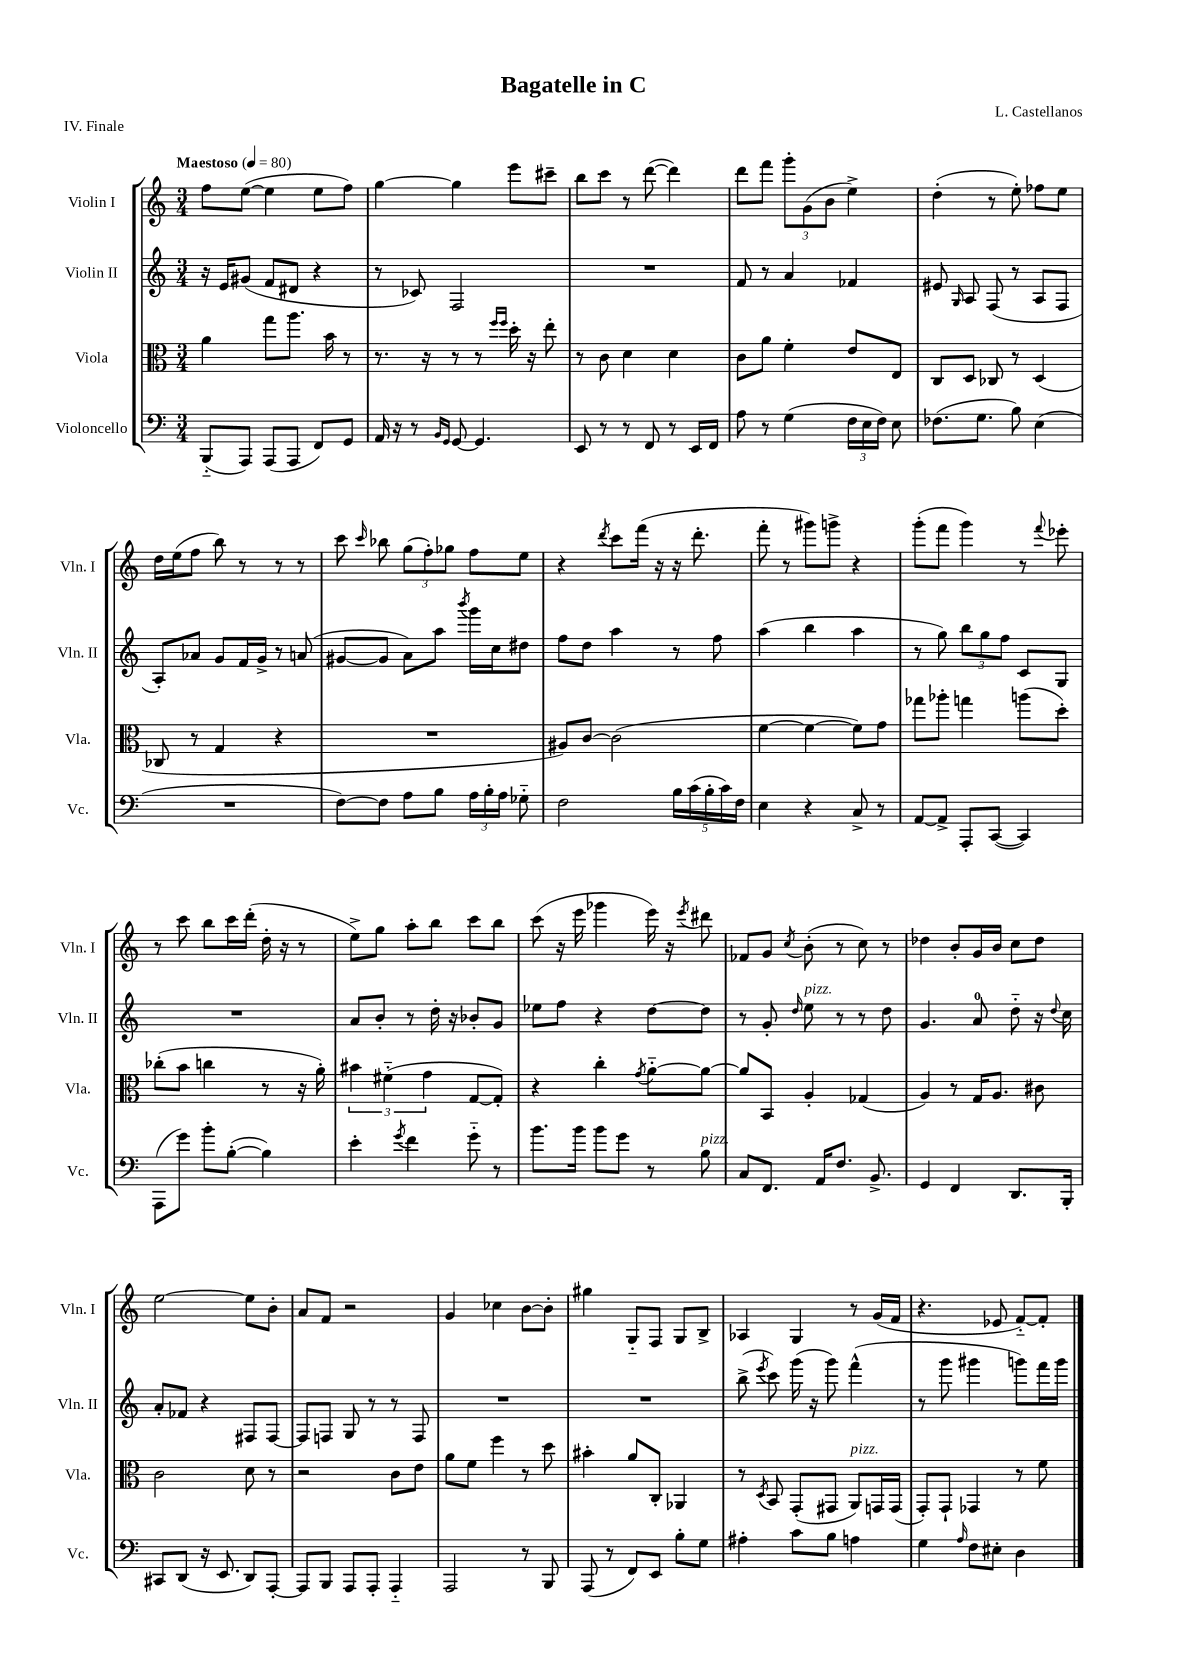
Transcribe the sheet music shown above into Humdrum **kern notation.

**kern	**kern	**kern	**kern
*part4	*part3	*part2	*part1
*staff4	*staff3	*staff2	*staff1
*I"Violoncello	*I"Viola	*I"Violin II	*I"Violin I
*I'Vc.	*I'Vla.	*I'Vln. II	*I'Vln. I
*clefF4	*clefC3	*clefG2	*clefG2
*k[]	*k[]	*k[]	*k[]
*M3/4	*M3/4	*M3/4	*M3/4
*MM80	*MM80	*MM80	*MM80
=1	=1	=1	=1
!	!	!	!LO:TX:a:B:t=Maestoso
(8BBB/L	4a\	16r	8ff\L
.	.	16e/KL	.
8AAA/J)	.	(8g#X/J	([8ee\J
(8AAA/L	8gg\L	8f/L	4ee\]
8AAA/J	8.aa\J	8d#X/J	.
8FF/L)	.	4r	8ee\L
.	16b\	.	.
8GG/J	8r	.	8ff\J)
=2	=2	=2	=2
16AA/	8.r	8r	[4gg\
16r	.	.	.
8r	.	8c-X/)	.
.	16r	.	.
16qqBB/LL	.	.	.
16qqGG/JJ	.	.	.
[8GG/	8r	2F/	4gg\]
4.GG/]	8r	.	.
.	16qqff/LL	.	.
.	16qqff/JJ	.	.
.	16dd'\	.	8eee\L
.	16r	.	.
.	8ee'\	.	8ccc#X~\J
=3	=3	=3	=3
8EE/	8r	2.r	8bb\L
8r	8c\	.	8ccc\J
8r	4d\	.	8r
8FF/	.	.	([8ddd\
8r	4d\	.	4ddd\])
16EE/LL	.	.	.
16FF/JJ	.	.	.
=4	=4	=4	=4
8A\	8c\L	8f/	8ddd\L
8r	8a\J	8r	8fff\J
(4G\	4f'\	4a/	12ggg'\L
.	.	.	(12g\
.	.	.	12b\J
24F\LL	8e/L	4f-X/	4ee^\)
24E\	.	.	.
24F\JJ)	.	.	.
8E\	8E/J	.	.
=5	=5	=5	=5
(8.F-X\L	8C/L	8e#X/	(4dd'\
.	.	16qqG/	.
.	8D/J	8A/	.
8.G\J	.	.	.
.	8C-X/	(8F/	8r
8B\)	8r	8r	8ee'\)
(4E\	(4D/	8A/L	8ff-X\L
.	.	8F/J	8ee\J
!!LO:LB:g=z
=6	=6	=6	=6
2.r	8C-X/	8A'/L)	16dd\LL
.	.	.	(16ee\J
.	8r	8a-X/J	8ff\J
.	4G/	8g/L	8bb\)
.	.	16f/L	8r
.	.	16g^/JJ	.
.	4r	8r	8r
.	.	(8an/	8r
=7	=7	=7	=7
[8F\L)	2.r	[8g#X/L	8ccc\
.	.	.	16qqccc/
8F\J]	.	8g#/J]	8bb-X\
8A\L	.	8a\L)	(12gg\L
.	.	.	12ff'\)
8B\J	.	8aa\J	.
.	.	.	12gg-X\J
.	.	8qbbb/	.
24A\LL	.	16ggg\LL	8ff\L
24B'\	.	.	.
.	.	16cc\J	.
24A\JJ	.	.	.
8G-X\	.	8dd#X\J	8ee\J
=8	=8	=8	=8
2F\	8A#X/L)	8ff\L	4r
.	[8c/J	8dd\J	.
.	.	.	8qddd/
.	(2c\]	4aa\	8ccc\L
.	.	.	(16fff\Jk
.	.	.	16r
20B\LL	.	8r	16r
(20c\	.	.	.
.	.	.	8.ddd'\
20B'\	.	.	.
.	.	8ff\	.
20c\)	.	.	.
20F\JJ	.	.	.
=9	=9	=9	=9
4E\	[4f\	(4aa\	8fff'\
.	.	.	8r
4r	4f\_	4bb\	8ggg#X\L)
.	.	.	8gggn^\J
8C^/	8f\L])	4aa\	4r
8r	8g\J	.	.
=10	=10	=10	=10
[8AA/L	8gg-X\L	8r	(8ggg'\L
8AA^/J]	8aa-X'\J	8gg\)	8fff\J
8AAA'/L	4ggn\	12bb\L	4ggg\)
.	.	12gg\	.
([8CC/J	.	.	.
.	.	12ff\J	.
4CC/])	(8aan\L	8c/L	8r
.	.	.	8qqfff/
.	8dd'\J)	8G/J	8eee-X'\
!!LO:LB:g=z
=11	=11	=11	=11
(8AAA\L	(8cc-X'\L	2.r	8r
8g\J)	8b\J	.	8ccc\
8b'\L	4ccn\	.	8bb\L
([8B'\J	.	.	16ccc\L
.	.	.	(16ddd'\JJ
4B\])	8r	.	16dd'\
.	.	.	16r
.	16r	.	8r
.	16a'\)	.	.
=12	=12	=12	=12
4e'\	6b#X\	8a/L	8ee^\L)
.	.	8b'/J	8gg\J
.	(6f#X\	.	.
8qg/	.	.	.
4f\	.	8r	8aa'\L
.	6g\	.	.
.	.	16dd'\	8bb\J
.	.	16r	.
8g\	[8G/L	8b-X'/L	8ccc\L
8r	8G'/J])	8g/J	8bb\J
=13	=13	=13	=13
8.b\L	4r	8ee-X\L	(8ccc\
.	.	8ff\J	16r
16b\Jk	.	.	16eee\
8b\L	4cc'\	4r	4ggg-X\
8g\J	.	.	.
.	8qg/	.	.
8r	[8a\L	[8dd\L	16eee\)
.	.	.	16r
.	.	.	8qeee/
!LO:TX:a:i:t=pizz.	!	!	!
8B\	8a\J_	8dd\J]	8ddd#X\
=14	=14	=14	=14
8C/L	8a/L]	8r	8f-X/L
8.FF/J	8BB/J	8g'/	8g/J
.	.	16qqdd/	8qcc/
!	!	!LO:TX:a:i:t=pizz.	!
.	4A'/	8ee\	(8b'\
16AA/KL	.	.	.
8.F/J	.	8r	8r
.	(4G-X/	8r	8cc\)
8.BB^/	.	.	.
.	.	8dd\	8r
=15	=15	=15	=15
4GG/	4A/)	4.g/	4dd-X\
4FF/	8r	.	8b'/L
.	16G/KL	8a/	16g/L
.	8.A/J	.	16b/JJ
8.DD/L	.	8dd\	8cc\L
.	8c#X\	16r	8dd-\J
.	.	8qqdd/	.
16BBB'/Jk	.	16cc\	.
!!LO:LB:g=z
=16	=16	=16	=16
8CC#X/L	2c\	8a'/L	[2ee\
(8DD/J	.	8f-X/J	.
16r	.	4r	.
8.EE/	.	.	.
8DD/L)	8d\	8F#X/L	8ee\L]
[8AAA'/J	8r	[8F#/J	8b'\J
=17	=17	=17	=17
8AAA/L]	2r	8F#/L]	8a/L
8BBB/J	.	8Fn/J	8f/J
8AAA/L	.	8G/	2r
8AAA'/J	.	8r	.
4AAA/	8c\L	8r	.
.	8e\J	8F/	.
=18	=18	=18	=18
2AAA/	8a\L	2.r	4g/
.	8f\J	.	.
.	4ff\	.	4cc-X\
8r	8r	.	[8b\L
8BBB/	8dd\	.	8b'\J]
=19	=19	=19	=19
(8AAA/	4b#X'\	2.r	4gg#X\
8r	.	.	.
8FF/L)	8a/L	.	8G/L
8EE/J	8C'/J	.	8F/J
8B'\L	4AA-X/	.	8G/L
8G\J	.	.	8B^/J
=20	=20	=20	=20
4A#X'\	8r	(8bb^\	4A-X/
.	8qD/	8qeee/	.
.	8BB/	8ccc\)	.
8c\L	(8GG'/L	(16ggg\	4G/
.	.	16r	.
8B\J	8GG#X/J	8ggg\)	.
!	!LO:TX:a:i:t=pizz.	!	!
4An\	8AA/L)	(4fff^^\	8r
.	16GGn/L	.	(16g/LL
.	(16GG/JJ	.	16f/JJ
=21	=21	=21	=21
4G\	8GG'/L)	8r	4.r
.	8GG`/J	8ggg\	.
16qqA/	.	.	.
8F\L	4GG-X/	4ggg#X\	.
8E#X'\J	.	.	8e-X/
4D\	8r	8gggn\L)	[8f/L)
.	8f\	16fff\L	8f'/J]
.	.	16ggg\JJ	.
==	==	==	==
*-	*-	*-	*-
